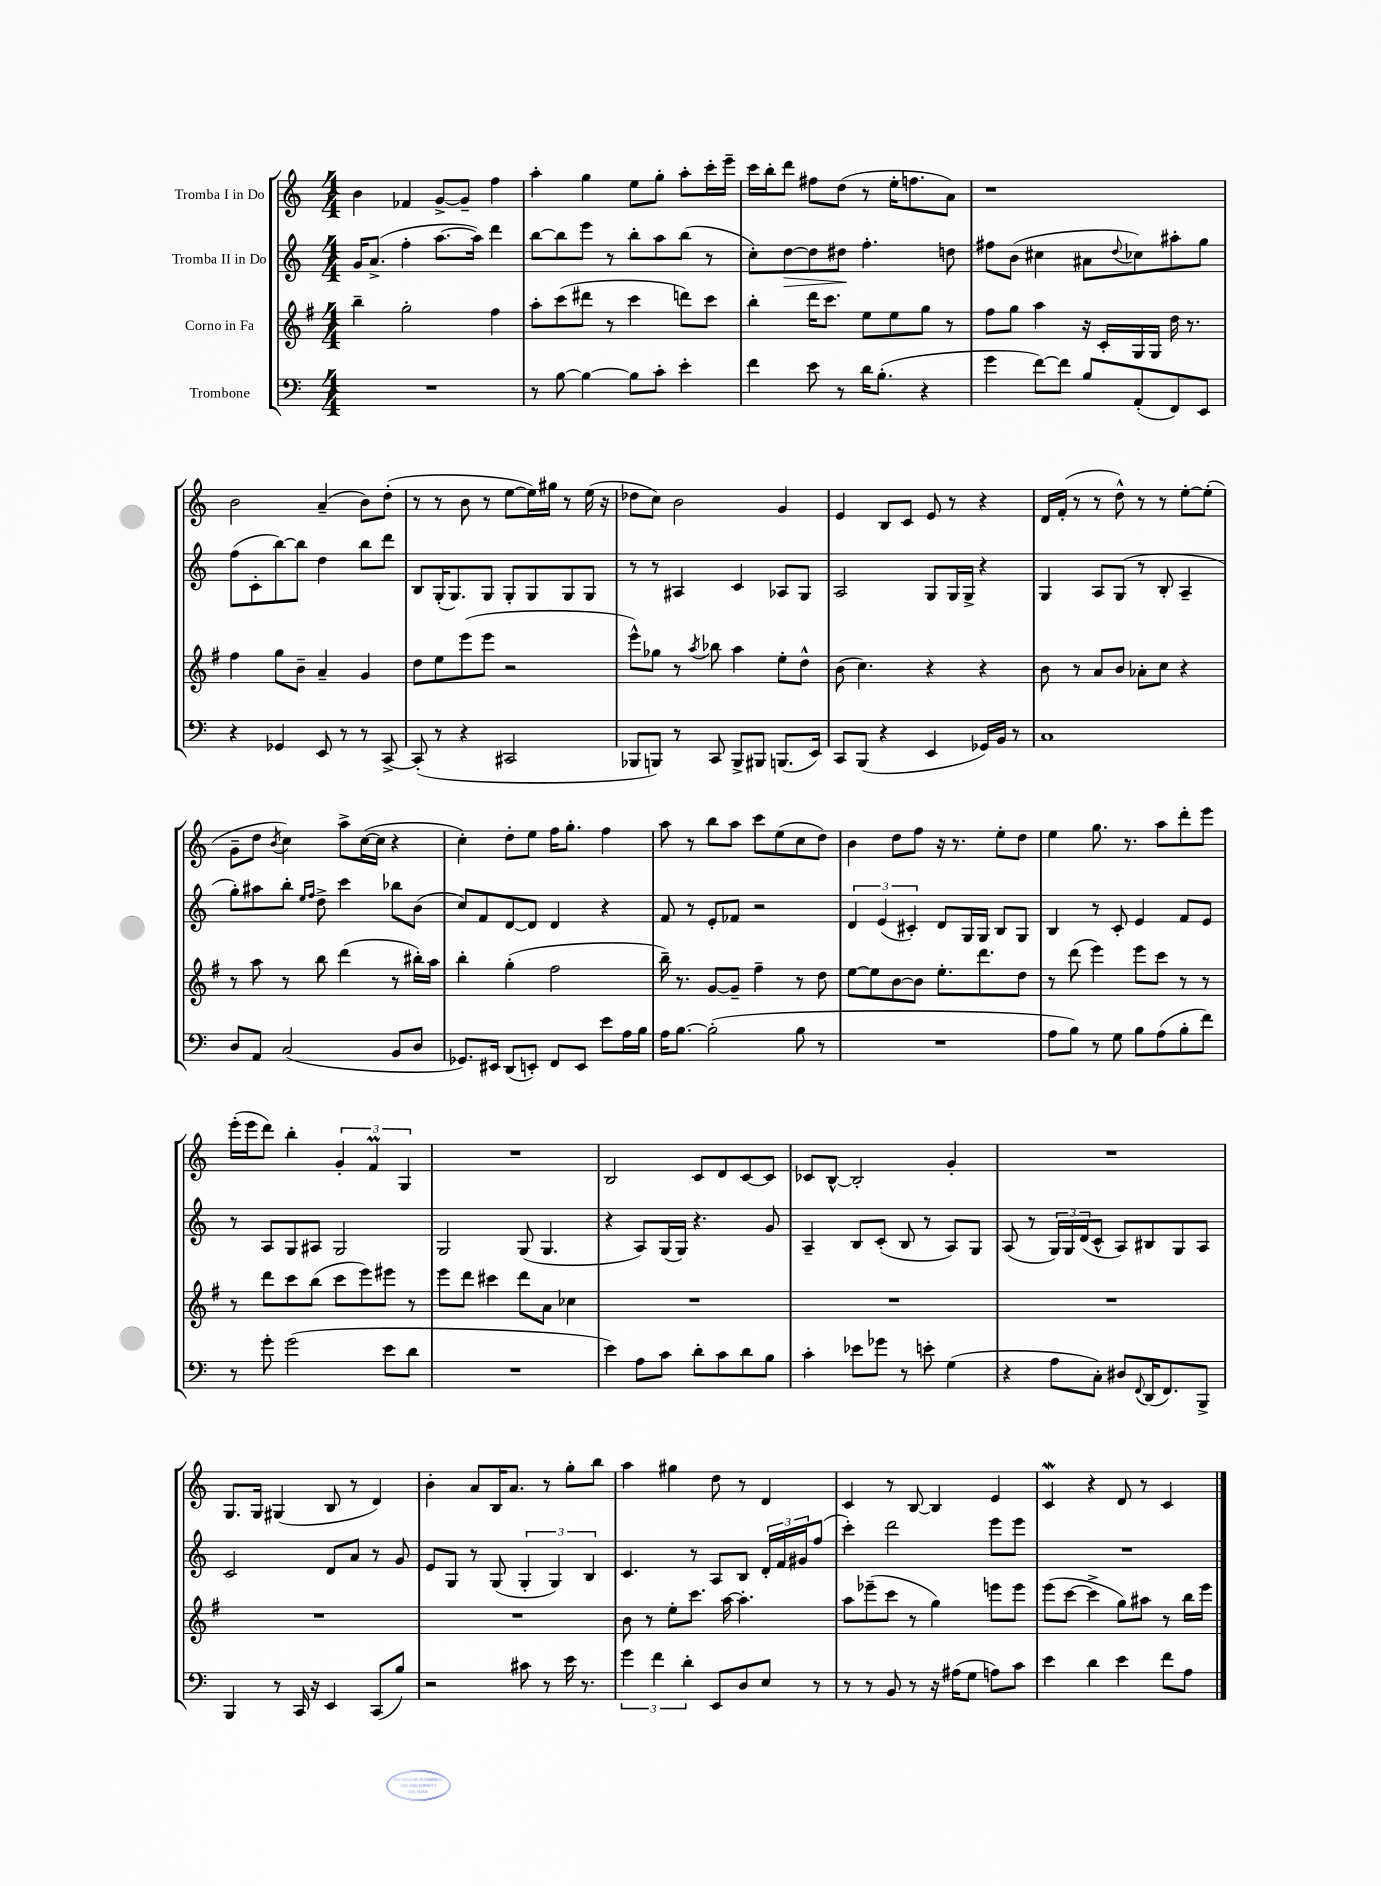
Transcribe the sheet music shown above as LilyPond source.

<<
\new StaffGroup <<
\new Staff = "s0" \with { instrumentName = "Tromba I in Do" } {
    \clef treble \key c \major \numericTimeSignature \time 4/4
    b'4 fes'4 g'8~-> g'8-- f''4 |
    a''4-. g''4 e''8 g''8-. a''8-. c'''16-. e'''16-- |
    c'''16 b''16-. d'''8 fis''8 d''8( r8 e''16-. f''8. a'8) |
    r1 |
    b'2 a'4--( b'8) d''8-.( |
    r8 r8 b'8 r8 e''8~ e''16) gis''16 r8 e''16( r16 |
    des''8 c''8) b'2 g'4 |
    e'4 b8 c'8 e'8 r8 r4 |
    d'16 f'16-.( r8 r8 d''8-^) r8 r8 e''8~-. e''8-.( |
    g'8-- d''8 \acciaccatura { b'8 } c''4) a''8-> c''16~( c''16 r4 |
    c''4-.) d''8-. e''8 f''16 g''8.-. f''4 |
    a''8 r8 b''8 a''8 c'''8 e''8( c''8 d''8) |
    b'4 d''8 f''8 r16 r8. e''8-. d''8 |
    e''4 g''8. r8. a''8 d'''8-. e'''8 |
    e'''16-.( e'''16 d'''8) b''4-. \tuplet 3/2 { g'4-. f'4\prall g4 } |
    R1 |
    b2 c'8 d'8 c'8~ c'8 |
    ces'8 b8~-^ b2-. g'4-. |
    R1 |
    g8. g16 gis4( b8 r8 d'4) |
    b'4-. a'8 b16 a'8. r8 g''8-. b''8 |
    a''4 gis''4 d''8 r8 d'4 |
    c'4 r8 b8~ b4 e'4 |
    c'4\mordent r4 d'8 r8 c'4 \bar "|." |
}
\new Staff = "s1" \with { instrumentName = "Tromba II in Do" } {
    \clef treble \key c \major \numericTimeSignature \time 4/4
    g'16 a'8.->( f''4-. a''8.~ a''16) d'''4 |
    b''8~ b''8 e'''8 r8 b''8-. a''8 b''8( r8 |
    c''8-.) d''8~\> d''8 dis''8\! f''4.-. d''8 |
    fis''8 b'8( cis''4 ais'8 \appoggiatura { d''8 } ces''8) ais''8-. g''8 |
    f''8( c'8-. b''8~) b''8 d''4 b''8 d'''8 |
    b8 g16-.( g8.) g8 g8-. g8 g8 g8 |
    r8 r8 ais4 c'4 aes8 g8 |
    a2 g8 g16 g16-> r4 |
    g4 a8 g8( r8 b8-. a4-- |
    g''8-.) ais''8 b''8-. \grace { e''16 f''16 } d''8-> c'''4 bes''8 b'8( |
    c''8) f'8 d'8~ d'8 d'4 r4 |
    f'8 r8 e'8-. fes'8 r2 |
    \tuplet 3/2 { d'4 e'4( cis'4-.) } d'8 g16 g16 b8 g8 |
    b4 r8 c'8-. e'4 f'8 e'8 |
    r8 a8 g8 ais8 g2 |
    g2 g8( g4. |
    r4 a8) g16( g16) r4. g'8 |
    a4-- b8 c'8-.( b8 r8 a8) g8 |
    a8( r8 \tuplet 3/2 { g16) g16 d'16( } c'8-^ a8) bis8 g8 a8 |
    c'2 d'8 a'8 r8 g'8 |
    e'8 g8 r8 g8( \tuplet 3/2 { g4-. g4) b4 } |
    c'4. r8 a8 b8 \tuplet 3/2 { d'16-. f'16 gis'16 } f''8( |
    c'''4-.) d'''2 e'''8 e'''8 |
    R1 \bar "|." |
}
\new Staff = "s2" \with { instrumentName = "Corno in Fa" } {
    \clef treble \key g \major \numericTimeSignature \time 4/4
    b''4-- g''2-. fis''4 |
    a''8-. c'''8( dis'''8 r8 c'''4 d'''8) c'''8 |
    b''4-. d'''16 c'''8. e''8 e''8 g''8 r8 |
    fis''8 g''8 a''4 r16 c'16-. g16 g16 d''16 r8. |
    fis''4 g''8 b'8-- a'4-- g'4 |
    d''8 e''8 e'''8( e'''8 r2 |
    e'''8-^) ges''8 r8 \acciaccatura { a''8 } bes''8 a''4 e''8-. d''8-^ |
    b'8( c''4.) r4 r4 |
    b'8 r8 a'8 b'8 aes'8-. c''8 r4 |
    r8 a''8 r8 b''8 d'''4( r8 bis''16-.) a''16 |
    b''4-. g''4-.( fis''2 |
    b''16--) r8. g'8~ g'8-- fis''4-- r8 d''8 |
    e''8~ e''8 b'8~ b'8 e''8.-. d'''8. d''8 |
    r8 d'''8( e'''4) e'''8 c'''8 r8 r8 |
    r8 d'''8 c'''8 b''8( c'''8 e'''8) eis'''8 r8 |
    e'''8 d'''8 cis'''4 d'''8 a'8 ces''4 |
    R1 |
    R1 |
    R1 |
    R1 |
    R1 |
    b'8 r8 e''8-. c'''8. a''16~ a''4.-. |
    a''8 ees'''8--( c'''8 r8 g''4) e'''8 e'''8 |
    e'''8( c'''8~ c'''4-> g''8) ais''8 r8 b''16 e'''16 \bar "|." |
}
\new Staff = "s3" \with { instrumentName = "Trombone" } {
    \clef bass \key c \major \numericTimeSignature \time 4/4
    R1 |
    r8 b8~ b4~ b8 c'8-. e'4-. |
    f'4 e'8 r8 d'16 b8.-.( r4 |
    g'4 f'8~) f'8 b8 a,8-.( f,8) e,8 |
    r4 ges,4 e,8 r8 r8 c,8~-> |
    c,8-.( r8 r4 cis,2 |
    bes,,8 b,,8) r8 c,8 b,,8-> bis,,8 b,,8.( e,16) |
    c,8 b,,8( r4 e,4 ges,16) b,16 r8 |
    c1 |
    d8 a,8 c2( b,8 d8 |
    ges,8.) eis,16 d,8( e,8-.) f,8 e,8 e'8 a16 b16 |
    a16 b8.~ b2-.( b8 r8 |
    R1 |
    a8 b8) r8 g8 b8 a8( b8-. f'8) |
    r8 g'8-. g'2( e'8 d'8 |
    R1 |
    e'4) a8 c'8 d'8-. c'8 d'8 b8 |
    c'4-. ees'8 ges'8 r8 e'8-. g4( |
    r4 a8 c8-.) dis8 \appoggiatura { f,8 } d,16( f,8.) b,,8-> |
    b,,4 r8 c,16 r16 e,4 c,8( b8) |
    r2 cis'8 r8 e'16 r8. |
    \tuplet 3/2 { g'4 f'4 d'4-. } e,8 d8 e8 r8 |
    r8 r8 b,8 r8 r16 ais16( g8 a8) c'8 |
    e'4 d'4 e'4 f'8 a8 \bar "|." |
}
>>
>>
\layout { \context { \Score \remove "Bar_number_engraver" } }
